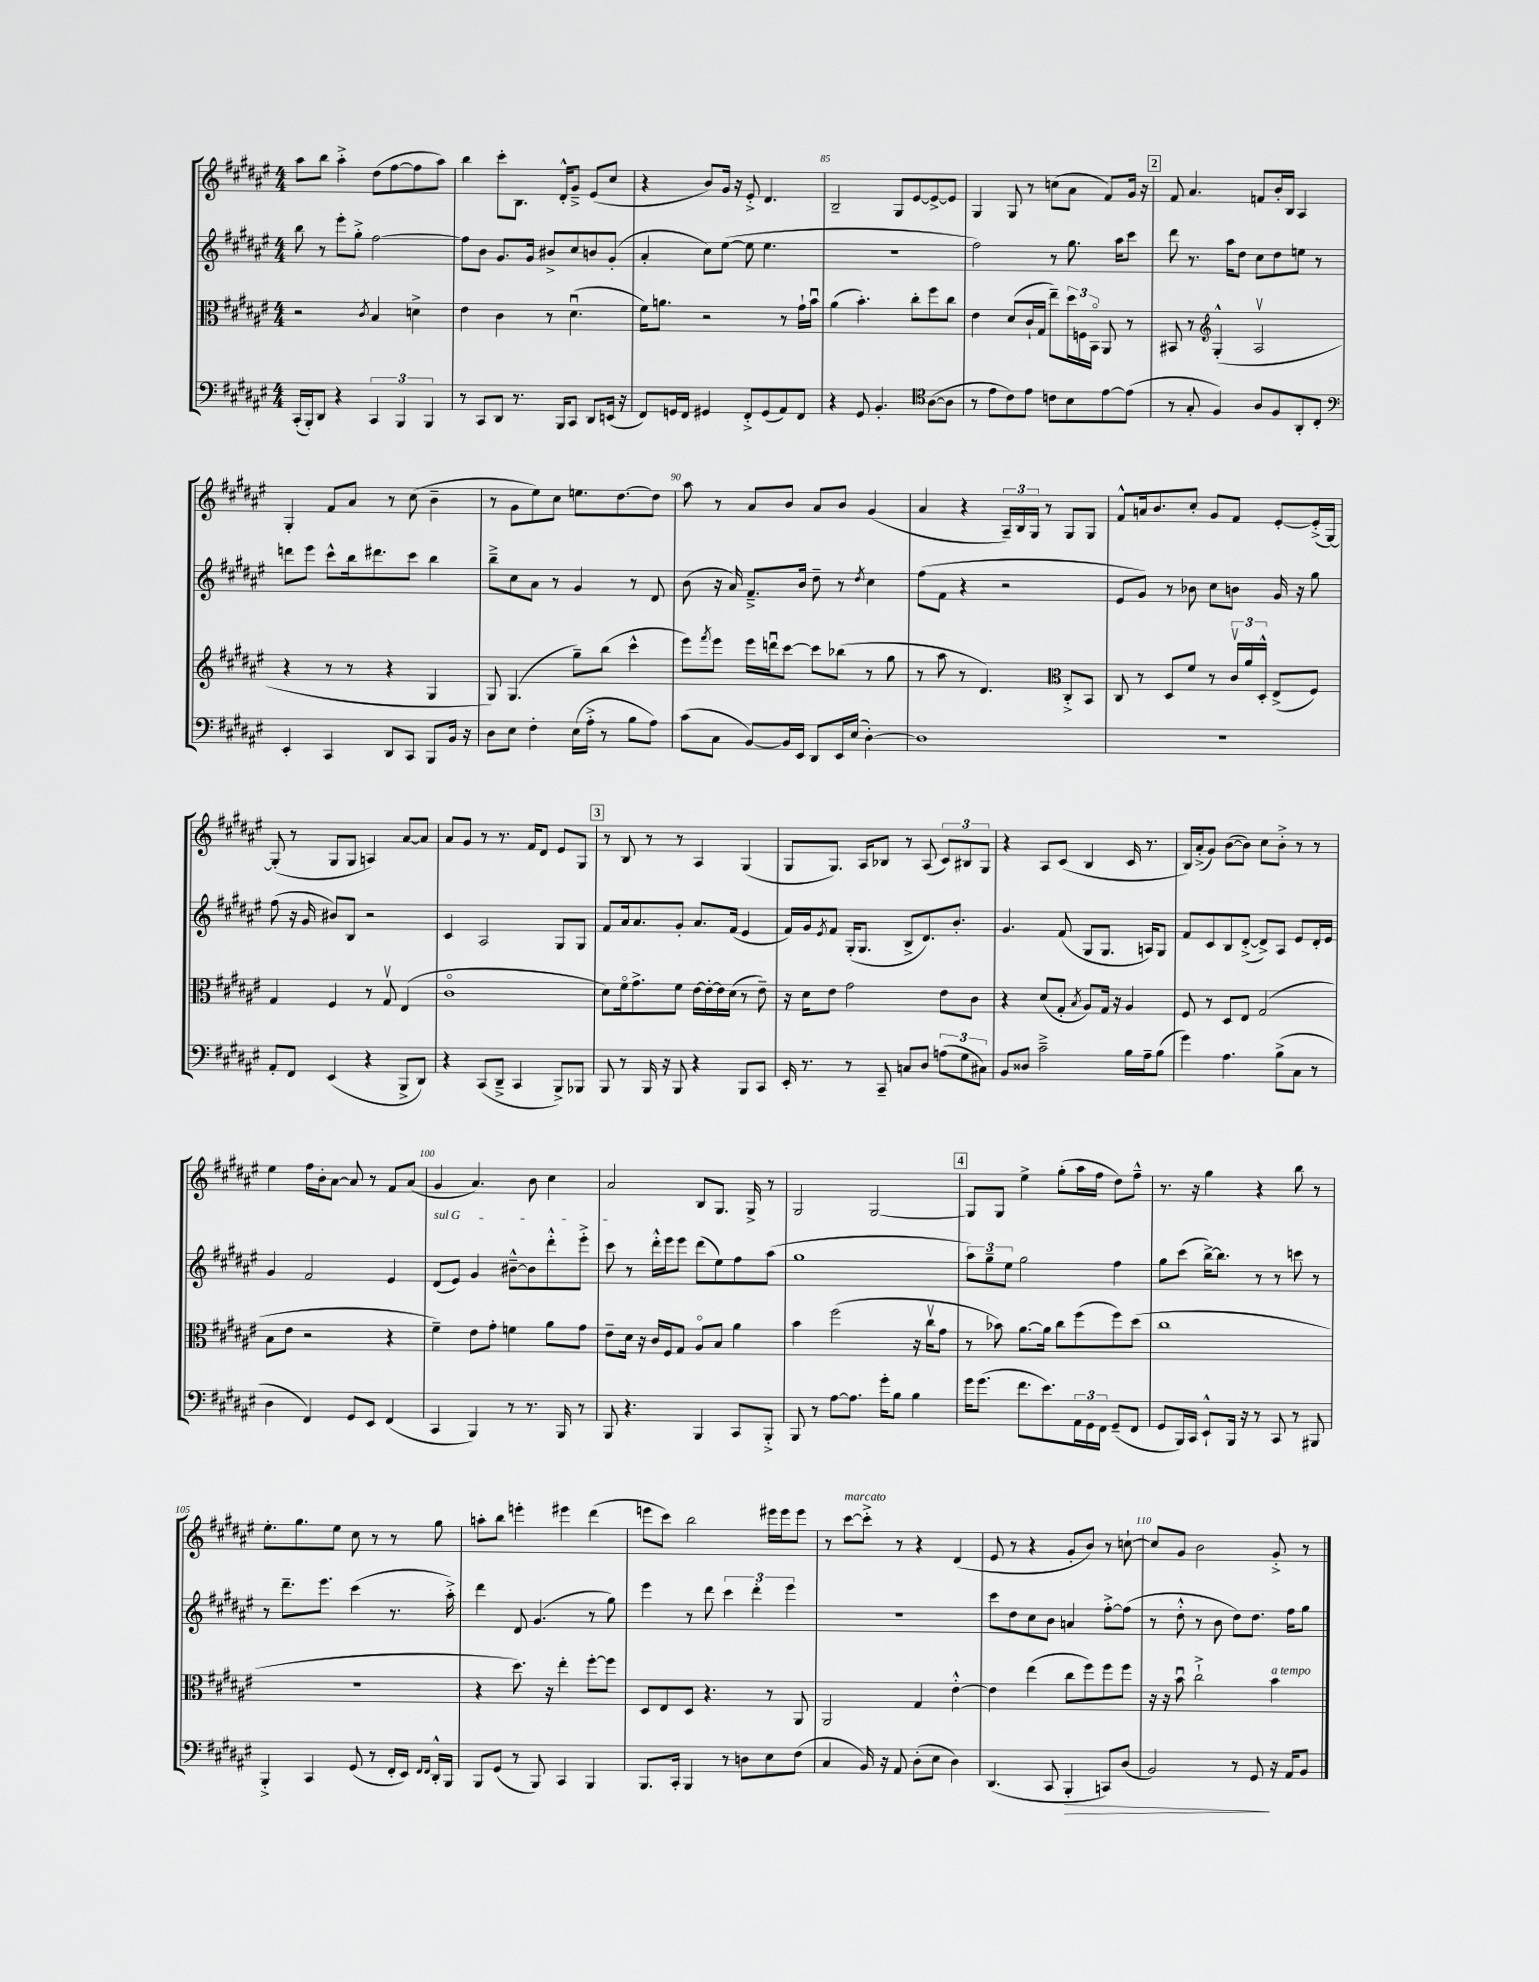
<<
\new StaffGroup <<
\new Staff = "s0" {
    \clef treble \key fis \major \numericTimeSignature \time 4/4
    ais''8 b''8 ais''4-.-> dis''8( fis''8~ fis''8 ais''8) |
    b''4 cis'''8-. b8. dis'16-.-^ gis'8---> eis'8( cis''8 |
    r4 b'8) gis'16 r16 eis'8-.-> dis'4. |
    b2-- gis8 eis'8~ eis'8~-> eis'8 |
    gis4 gis8 r8 c''8( ais'8 fis'8) gis'16 r16 |
    \mark \markup { \box "2" } fis'8 ais'4. f'8 b'16-. b16 ais4 |
    gis4-. fis'8 ais'8 r8 cis''8( b'4-- |
    r8 gis'8 eis''8) cis''8 e''8. dis''8.~ dis''8 |
    ais''8 r8 ais'8 b'8 ais'8 b'8 gis'4( |
    ais'4 r4 \tuplet 3/2 { ais16--) b16 gis16 } r8 gis8 gis8 |
    fis'8-^ a'16 b'8. cis''8-. gis'8 fis'8 eis'8~-. eis'16-.->( gis16~) |
    gis8-.( r8 gis8 gis8 a4) ais'8~ ais'8 |
    ais'8 gis'8 r8 r8. fis'16 dis'8 eis'8 gis8 |
    \mark \markup { \box "3" } r8 b8 r8 r8 ais4 gis4( |
    gis8 gis8.) ais16 bes8 r8 ais8( \tuplet 3/2 { cis'8) bis8 gis8 } |
    r4 ais8 cis'8( b4 cis'16 r8. |
    b16) ais'16-.->( gis'8) b'8~( b'8) cis''8 b'8-.-> r8 r8 |
    eis''4 fis''16 b'16-. ais'8~ ais'8 r8 fis'8 ais'8( |
    gis'4 ais'4.) b'8 cis''4 |
    ais'2 b8 gis8. gis16-> r8 |
    gis2 gis2~ |
    \mark \markup { \box "4" } gis8 gis8 eis''4-> gis''8-.( ais''16 fis''16 dis''8) fis''8---^ |
    r8. r16 gis''4 r4 b''8 r8 |
    eis''8.-. gis''8. eis''8 cis''8 r8 r8 gis''8 |
    a''8-. b''8 e'''4-. eis'''4 dis'''4( |
    e'''8 cis'''8) b''2 eis'''16 eis'''16 eis'''8 |
    r8 cis'''8~^\markup { \italic "marcato" } cis'''8-.-> r8 r4 dis'4( |
    eis'8 r8 r4 gis'8-. b'8) r8 c''8~-! |
    c''8 gis'8 b'2 gis'8-.-> r8 \bar "|." |
}
\new Staff = "s1" {
    \clef treble \key fis \major \numericTimeSignature \time 4/4
    b''8 r8 eis'''8-. gis''8-.-> fis''2~ |
    fis''8 b'8 gis'8. gis'16 bis'8-> cis''8 b'8 gis'8-.( |
    ais'4-. cis''8) eis''8~( eis''8 eis''4. |
    R1 |
    fis''2) r8 gis''8. ais''16 cis'''8 |
    \mark \markup { \box "2" } dis'''8 r8. ais''16 dis''8 cis''8 dis''8 e''8 r8 |
    d'''8 eis'''8 cis'''8-^ b''16 dis'''8. cis'''8 b''4 |
    b''8---> cis''8 ais'8 r8 gis'4 r8 dis'8 |
    b'8( r16 ais'16) fis'8.---> b'16 dis''8-- r8 \acciaccatura { dis''8 } cis''4 |
    fis''8( fis'8 r4 r2 |
    eis'8 gis'8) r8 bes'8 cis''8 b'8 gis'16 r16 gis''8 |
    fis''8( r16 gis'16 bis'8) b8 r2 |
    cis'4 ais2 gis8 gis8 |
    \mark \markup { \box "3" } fis'8 ais'16 ais'8. gis'8-. ais'8. fis'16( eis'4 |
    fis'16) gis'16 \acciaccatura { eis'8 } fis'8 gis16-.( gis8. b8-> dis'8.) b'8.-. |
    gis'4. fis'8( gis8 gis8. a16) gis8 |
    fis'8 cis'8 b8 dis'8~-.->( dis'8->) ais8 eis'8 dis'16-. eis'16 |
    gis'4 fis'2 eis'4 |
    \once \override TextSpanner.bound-details.left.text = \markup { \italic "sul G" } dis'8\startTextSpan( eis'8) gis'4 bis'8~---^ bis'8 dis'''8-.-^ eis'''8-.-> |
    cis'''8\stopTextSpan r8 dis'''16-.-^ eis'''16 eis'''8 dis'''8( eis''8) fis''8 ais''8( |
    gis''1 |
    \mark \markup { \box "4" } \tuplet 3/2 { ais''8) gis''8-- eis''8 } gis''2 fis''4 |
    gis''8 cis'''8( b''16~->) b''8. r8 r8 c'''8 r8 |
    r8 dis'''8.-- eis'''8. cis'''4( r8. ais''16-.->) |
    dis'''4 dis'8 gis'4.( r8 gis''8) |
    eis'''4 r8 dis'''8 \tuplet 3/2 { cis'''4 dis'''4-. eis'''4 } |
    r1 |
    cis'''8 dis''8 cis''8 b'8 a'4 fis''8~-.-> fis''8( |
    r8 dis''8-.-^ r8 b'8 dis''8) dis''8. fis''16 gis''8 \bar "|." |
}
\new Staff = "s2" {
    \clef alto \key fis \major \numericTimeSignature \time 4/4
    r2 \acciaccatura { cis'8 } b4 d'4-> |
    eis'4 cis'4 r8 dis'4.\downbow( |
    fis'16) a'8. r2 r8 gis'16-! b'16\downbow |
    ais'4( b'4.-.) cis''8-. fis''8 cis''8 |
    eis'4 dis'8( cis'16-! gis16 eis''8--) \tuplet 3/2 { dis''16 f16 b,16\flageolet } ais,8 r8 |
    \mark \markup { \box "2" } bis,8 r8 \clef treble gis4-.-^( ais2\upbow |
    r4 r8 r8 r4 gis4 |
    gis8) gis4.( gis''8--) b''8( cis'''4-^ |
    eis'''8) \acciaccatura { fis'''8 } eis'''8 eis'''16 d'''16\downbow cis'''8~ cis'''8 bes''8( r8 gis''8 |
    r8 ais''8 r8 dis'4.) \clef alto cis8-.-> b,8 |
    cis8 r8 dis8 fis'8 r8 \tuplet 3/2 { cis'16\upbow ais'16 dis16-.-^ } eis8->( fis8) |
    gis4 fis4 r8 gis8\upbow eis4( |
    cis'1\flageolet |
    \mark \markup { \box "3" } dis'8) fis'16\flageolet gis'8.-> fis'8 eis'16~ eis'16~-. eis'16 dis'16( r8 eis'8--) |
    r16 dis'16 eis'8 gis'2 eis'8 cis'8 |
    r4 dis'8( gis8-. \acciaccatura { b8 } ais8) gis16 r16 ais4 |
    fis8 r8 dis8 eis8 gis2( |
    b8 eis'8 r2 r4 |
    fis'4--) eis'8 gis'8-. f'4 ais'8 gis'8 |
    eis'8-- dis'16 r16 cis'16 fis16 gis8 ais8\flageolet b8 ais'4 |
    b'4 fis''2( r16 cis''16\upbow gis'8 |
    \mark \markup { \box "4" } r8 bes'8) ais'8.~ ais'16 cis''8 fis''8( fis''8) dis''8( |
    cis''1 |
    r1 |
    r4 dis''8.) r16 eis''4-. fis''8~-. fis''8 |
    dis8 eis8 dis8 r4. r8 ais,8 |
    ais,2 gis4 eis'4~-.-^ |
    eis'4 eis''4( cis''8 fis''8) fis''8 fis''8 |
    r16 r16 b'8\downbow cis''2-!-> b'4^\markup { \italic "a tempo" } \bar "|." |
}
\new Staff = "s3" {
    \clef bass \key fis \major \numericTimeSignature \time 4/4
    cis,16-.( b,,16-.) dis,8 r4 \tuplet 3/2 { cis,4 b,,4 b,,4 } |
    r8 cis,8 dis,8 r8. b,,16 cis,8 dis,8 e,16( r16 |
    fis,8) g,16 fis,16 gis,4 fis,8-.-> gis,8( ais,8) fis,8 |
    r4 gis,8 b,4.-. \clef tenor ais8~( ais8 |
    r8 eis'8 cis'8) eis'8 c'8 b8 eis'8~ eis'8( |
    \mark \markup { \box "2" } r8 gis8-. fis4) ais8 fis8 ais,8-. cis8-. |
    \clef bass eis,4-. cis,4 dis,8 cis,8 b,,8 b,16 r16 |
    dis8 eis8 fis4-. eis16( ais16-.-> r8 b8 ais8) |
    cis'8( cis8 b,8~) b,16 eis,16 dis,8 eis,16 eis16( dis4~-.) |
    dis1 |
    R1 |
    ais,8-. fis,8 eis,4( r4 b,,8-> dis,8) |
    r4 cis,8( dis,8---> cis,4 b,,8->) bes,,8 |
    \mark \markup { \box "3" } b,,8 r8 b,,16 r16 b,,8 r4 b,,8 cis,8 |
    eis,16-. r8. r8 cis,8-- c8 dis8 \tuplet 3/2 { a8( gis8 cis8) } |
    b,8 disis8 cis'2---> b16 ais16-- b8( |
    gis'4) ais4. b8->( cis8 r8 |
    dis4 fis,4) gis,8 eis,8 fis,4( |
    cis,4 b,,4) r8 r8. b,,16 r8 |
    b,,8 r4. b,,4 cis,8 b,,8-.-> |
    b,,8 r8 ais8~ ais8. gis'16-. b8 b4 |
    \mark \markup { \box "4" } gis'16 gis'8.( fis'8. eis'8.) \tuplet 3/2 { ais,16 gis,16 fis,16 } gis,8--( fis,8 |
    gis,8 b,,16) cis,16 eis,8-!-^ b,,16 r16 r8 cis,8 r8 bis,,8 |
    b,,4-.-> cis,4 gis,8( r8 fis,16-. eis,16) \grace { fis,16 fis,16 } dis,16-.-^ b,,16 |
    b,,8 gis,8( r8 b,,8) cis,4 b,,4 |
    b,,8. cis,16-. b,,4 r8 d8 eis8 fis8( |
    cis4 b,16) r16 ais,8 dis8-.( eis8 dis4) |
    dis,4.( cis,8 b,,4-.\> c,8) dis8( |
    b,2) r8 gis,8\! r16 ais,16 b,8 \bar "|." |
}
>>
>>
\layout { \context { \Score currentBarNumber = #82 \override BarNumber.break-visibility = ##(#f #t #t) barNumberVisibility = #(every-nth-bar-number-visible 5) } }
